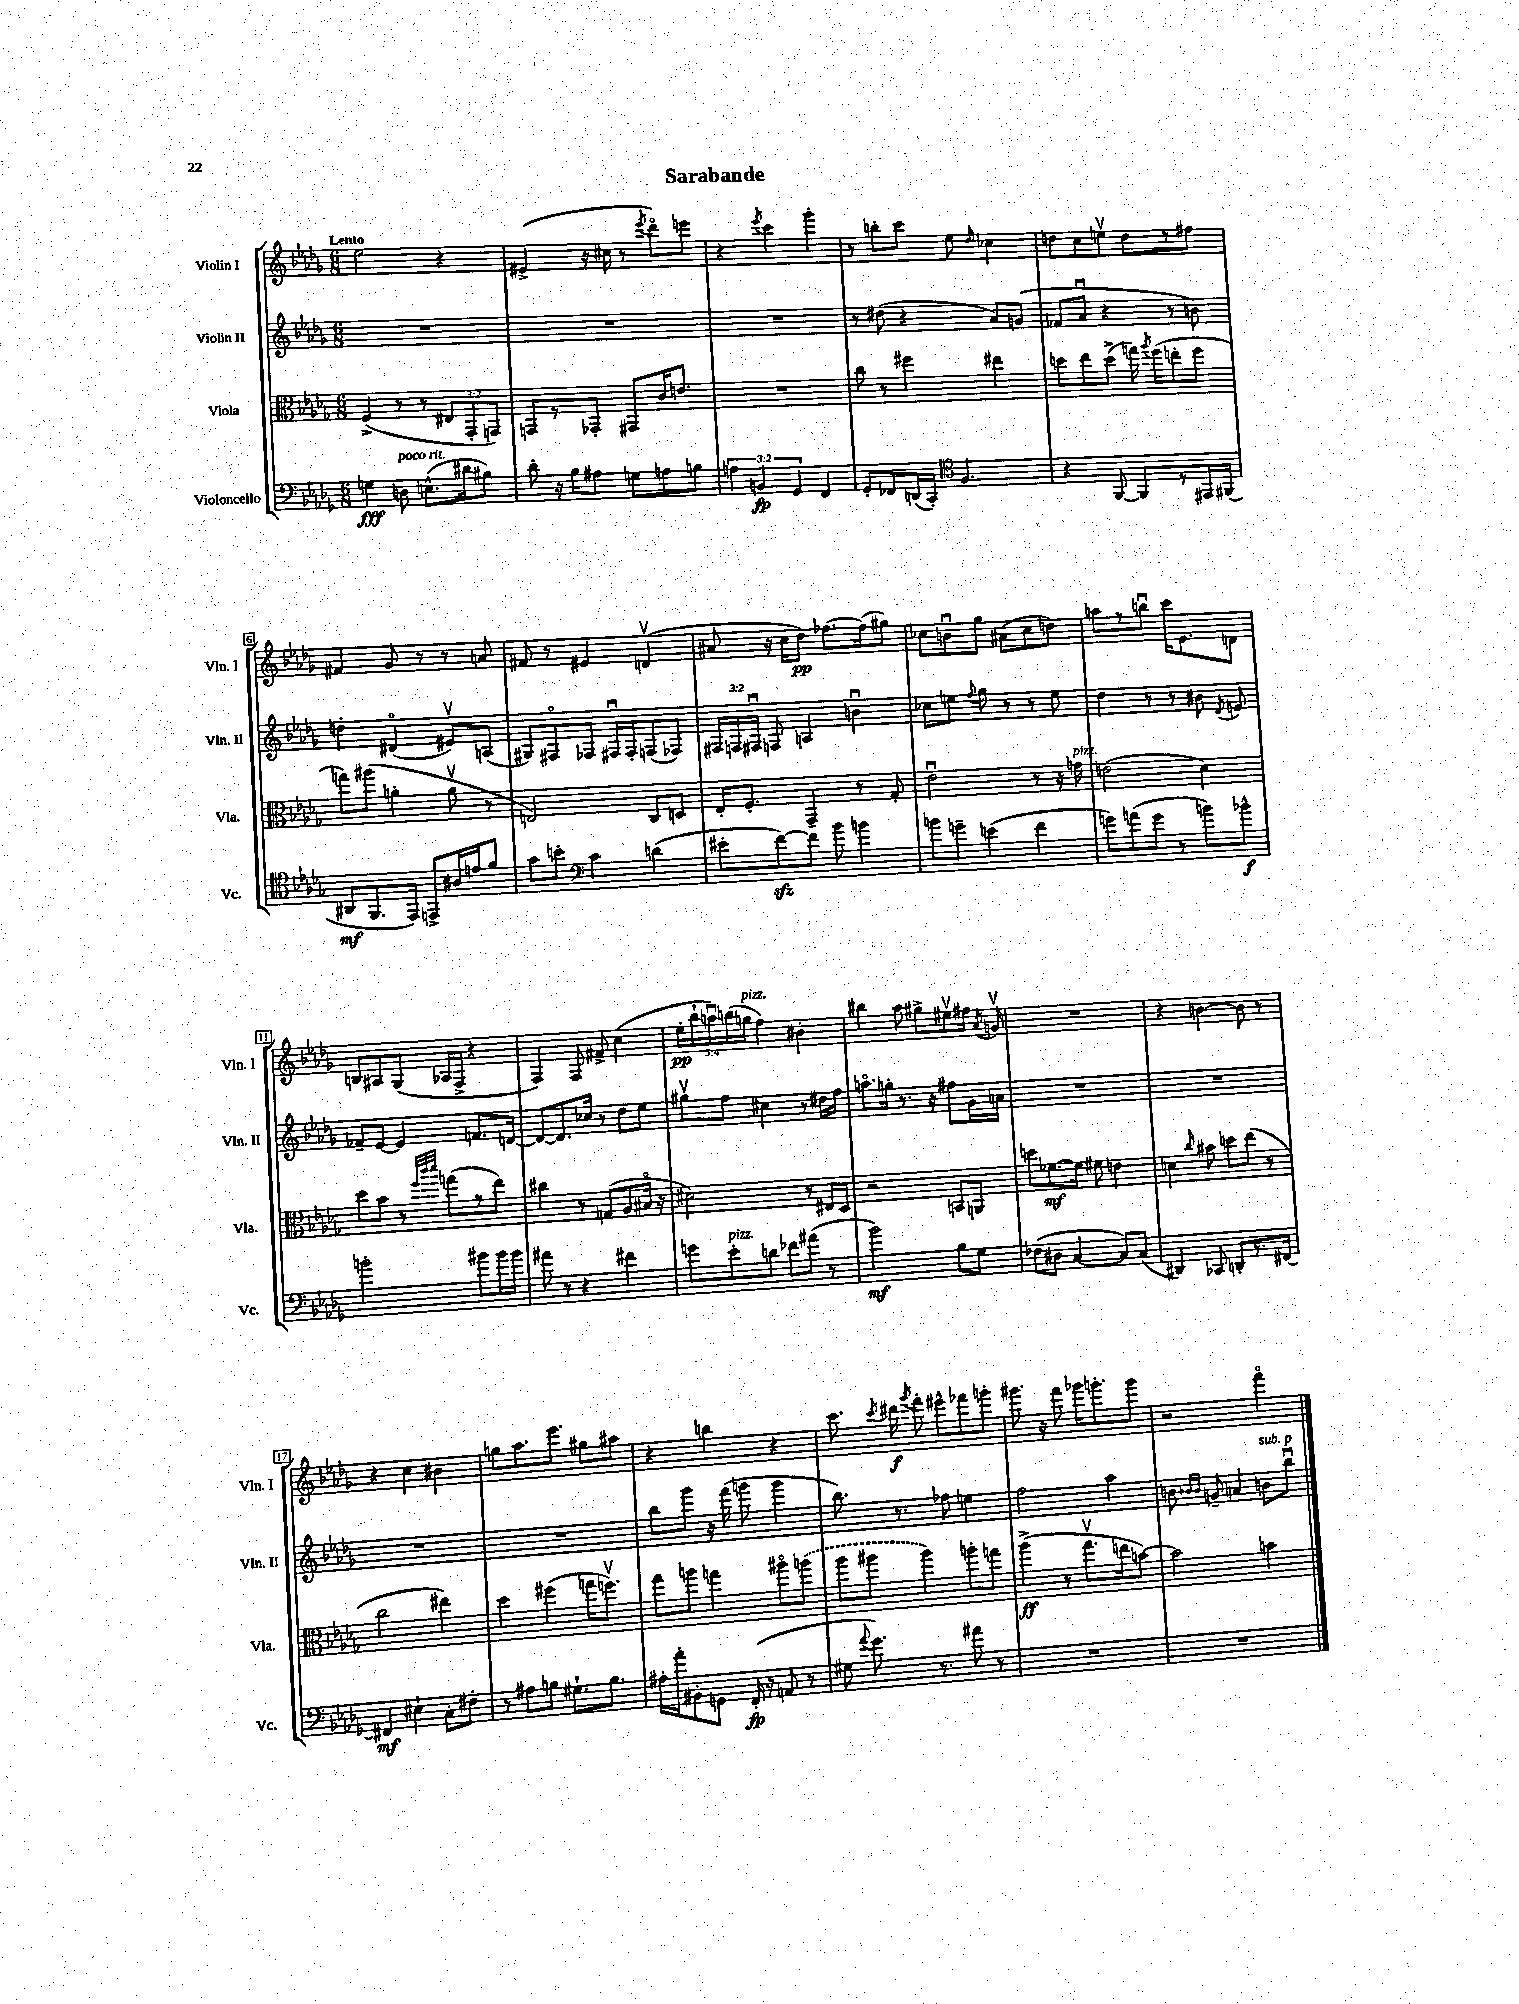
\header { title = "Sarabande" }
<<
\new StaffGroup <<
\new Staff = "s0" \with { instrumentName = "Violin I" shortInstrumentName = "Vln. I" } {
    \clef treble \key des \major \numericTimeSignature \time 6/8 \override Staff.TupletNumber.text = #tuplet-number::calc-fraction-text \tempo "Lento"
    \autoBeamOff ees''2 r4 |
    eis'4->( r16 cis''16 r8 \acciaccatura { ees'''8 } des'''8[\flageolet) e'''8] |
    r4 \acciaccatura { ees'''8 } c'''4 ges'''4-. |
    r8 b''8[-. c'''8] ees''8 \grace { des''16 } ces''4 |
    d''8[ c''8 e''8]\upbow d''8[ r8 fis''8] |
    fis'4 ges'8 r8 r8 a'8 |
    fis'8 r8 eis'4 d'4\upbow( |
    ais'8 r16 c''16[ des''8]\pp) fes''8.[~ fes''16( gis''8]) |
    ces''8[ b'8\downbow ges''8] ais'8[( ces''8 d''8]) |
    a''8[ r8 b''8]\downbow c'''16[ ees'8. d'8] |
    b8[ ais8 ges8]( aes16[ f16]-> r4 |
    f4) f8 fis'8-> c''4( |
    \tuplet 5/4 { ees''16[-.\pp bes''16-! a''16\downbow) b''16( g''16]^\markup { \italic "pizz." } } f''4) bis'4-. |
    bis''4 aes''8 gis''8[-> eis''8\upbow fis''16] \acciaccatura { aes'8 } g'16\upbow |
    R2. |
    r4 b'4~ b'8 r8 |
    r4 c''4 bis'4 |
    g''8[ aes''8. ees'''8.] gis''8[ ais''8] |
    r4 b''4 r4 |
    c'''8. \acciaccatura { c'''8 } dis'''16\f \acciaccatura { ges'''8 } f'''8-. eis'''8[-^ fes'''8 g'''8]-. |
    gis'''8. r16 f'''8 ges'''16[ g'''8.-. g'''8] |
    r2 f'''4\flageolet \bar "|." |
}
\new Staff = "s1" \with { instrumentName = "Violin II" shortInstrumentName = "Vln. II" } {
    \clef treble \key des \major \numericTimeSignature \time 6/8 \override Staff.TupletNumber.text = #tuplet-number::calc-fraction-text
    \autoBeamOff R2. |
    R2. |
    R2. |
    r8 dis''8( r4 aes'8[) g'8]( |
    fes'8[ aes'8]\downbow r4 r8 b'8) |
    d''4-. dis'4\flageolet( eis'8[\upbow) a8]( |
    gis8[) fis8\flageolet fes8] fis16[\downbow fis16-. f8( fes8]) |
    \tuplet 3/2 { fis16[ f16 fis16]\downbow } f8 a4 b'4\downbow |
    ces''8[ e''8] \appoggiatura { f''8 } ges''8 r8 r8 e''8 |
    des''4 r8 r8 bis'8 \acciaccatura { des'8 } e'8 |
    fes'8[-- ees'8]~ ees'4 f'8.[ d'16]~ |
    d'8[~ d'8. ces''16] r8 des''8[ ees''8] |
    gis''8[\upbow f''8] cis''4 r8 dis''16[ f''16] |
    a''8.[\flageolet g''16]-. r8. r16 fis''8[ ges'16 a'16] |
    R2. |
    R2. |
    R2. |
    R2. |
    bes''8[ ges'''8] r16 f'''16( g'''8 g'''4 |
    bes''8.) r8. fes''8 e''4 |
    f''2 aes''4 |
    b'8 \grace { bes'16[ bes'16] } g'8-- a'4 b'8[^\markup { \italic "sub. p" } bes''8]\downbow \bar "|." |
}
\new Staff = "s2" \with { instrumentName = "Viola" shortInstrumentName = "Vla." } {
    \clef alto \key des \major \numericTimeSignature \time 6/8 \override Staff.TupletNumber.text = #tuplet-number::calc-fraction-text
    \autoBeamOff f4->( r8 r8 \tuplet 3/2 { eis8[ ges,8-. g,8]) } |
    g,8[ r8 ges,8]-. gis,8[ c'16 e'8.] |
    R2. |
    c''8 r8 fis''4 eis''4 |
    d''8[ ees''8 d''8]->( g''16) \acciaccatura { aes''8 } f''16[( e''8-. f''8] |
    g''8[) ais''8]( a'4-. a'8\upbow r8 |
    e2) c8[ d8] |
    ees16[-. f8.]-. ges,4-- r8 ges8-. |
    ees'2\downbow r8 r16 g'16^\markup { \italic "pizz." } |
    e'2( des'4) |
    des''8[ bes'8] r8 \grace { f''32[ c'''32 des'''32] } g''8[( r8 ees''8]) |
    cis''4 r8 g8[( aes8 bis16]\flageolet r16 |
    dis'2) r8 eis16[ des16] |
    r2 b,8[ a,8] |
    d''8[ fes'8.~\mf fes'16] fis'8 e'4 |
    d'4 \grace { c''16 } bis'8 d''8[ ees''8]( r8 |
    c''2 eis''4) |
    des''4 fis''4( g''16[ f''8.]\upbow) |
    ges''8[ a''8] g''4 ais''8[\flageolet \once \slurDashed a''8]( |
    aes''8[ ais''8] ais''4) a''8[-. g''8] |
    aes''4->\ff( r8 ges''8.[\upbow e''16 b'8]~) |
    b'2 b'4 \bar "|." |
}
\new Staff = "s3" \with { instrumentName = "Violoncello" shortInstrumentName = "Vc." } {
    \clef bass \key des \major \numericTimeSignature \time 6/8 \override Staff.TupletNumber.text = #tuplet-number::calc-fraction-text
    \autoBeamOff g4\fff d8^\markup { \italic "poco rit." } e8.[-^( dis'16 bis8]) |
    des'8-. r16 bes16[ ais8] g8[ a8 b8] |
    \tuplet 3/2 { a4 b,4\fp ges,4 } f,4 |
    ges,8[-. fes,8 d,16( c,16]-.) \clef tenor f4. |
    r4 f,8~ f,8[ r8 eis,16 fis,16]( |
    ais,8[\mf f,8. ees,16]) e,8[-> ais16 e'16 f'8] |
    ges'8[ b'8]-. \clef bass c'4 d'4( |
    eis'8[-. f'8~\sfz) f'8] bes'8 b'4 |
    b'8[ g'8]-- e'4( f'4 |
    g'8[) a'8( g'8] r8 b'8[) bes'8]-^\f |
    b'2-. bis'8[ bis'16 bis'16] |
    ais'8 r8 r4 fis'4 |
    g'8[ ees'8-.^\markup { \italic "pizz." } d'8] fes'8[ ais'8]( r8 |
    bes'2\mf) bes8[ ges8] |
    fes8[( dis8] c4~ c8[) c8]( |
    dis,4) ces,8 d,8[-. r8. fis,16]~ |
    fis,4\mf eis4-! c8[-. fis8]-. |
    r8 ais8[ b8] gis8.[-! b8.] |
    ais16[-. aes'16-. bis,8-. g,8] f,16-.\fp( r16 a,8 r8 |
    gis8 \appoggiatura { aes'8 } ges'8.) r8. ais'8 r8 |
    R2. |
    R2. \bar "|." |
}
>>
>>
\layout { \context { \Score \override BarNumber.stencil = #(make-stencil-boxer 0.1 0.3 ly:text-interface::print) } }
